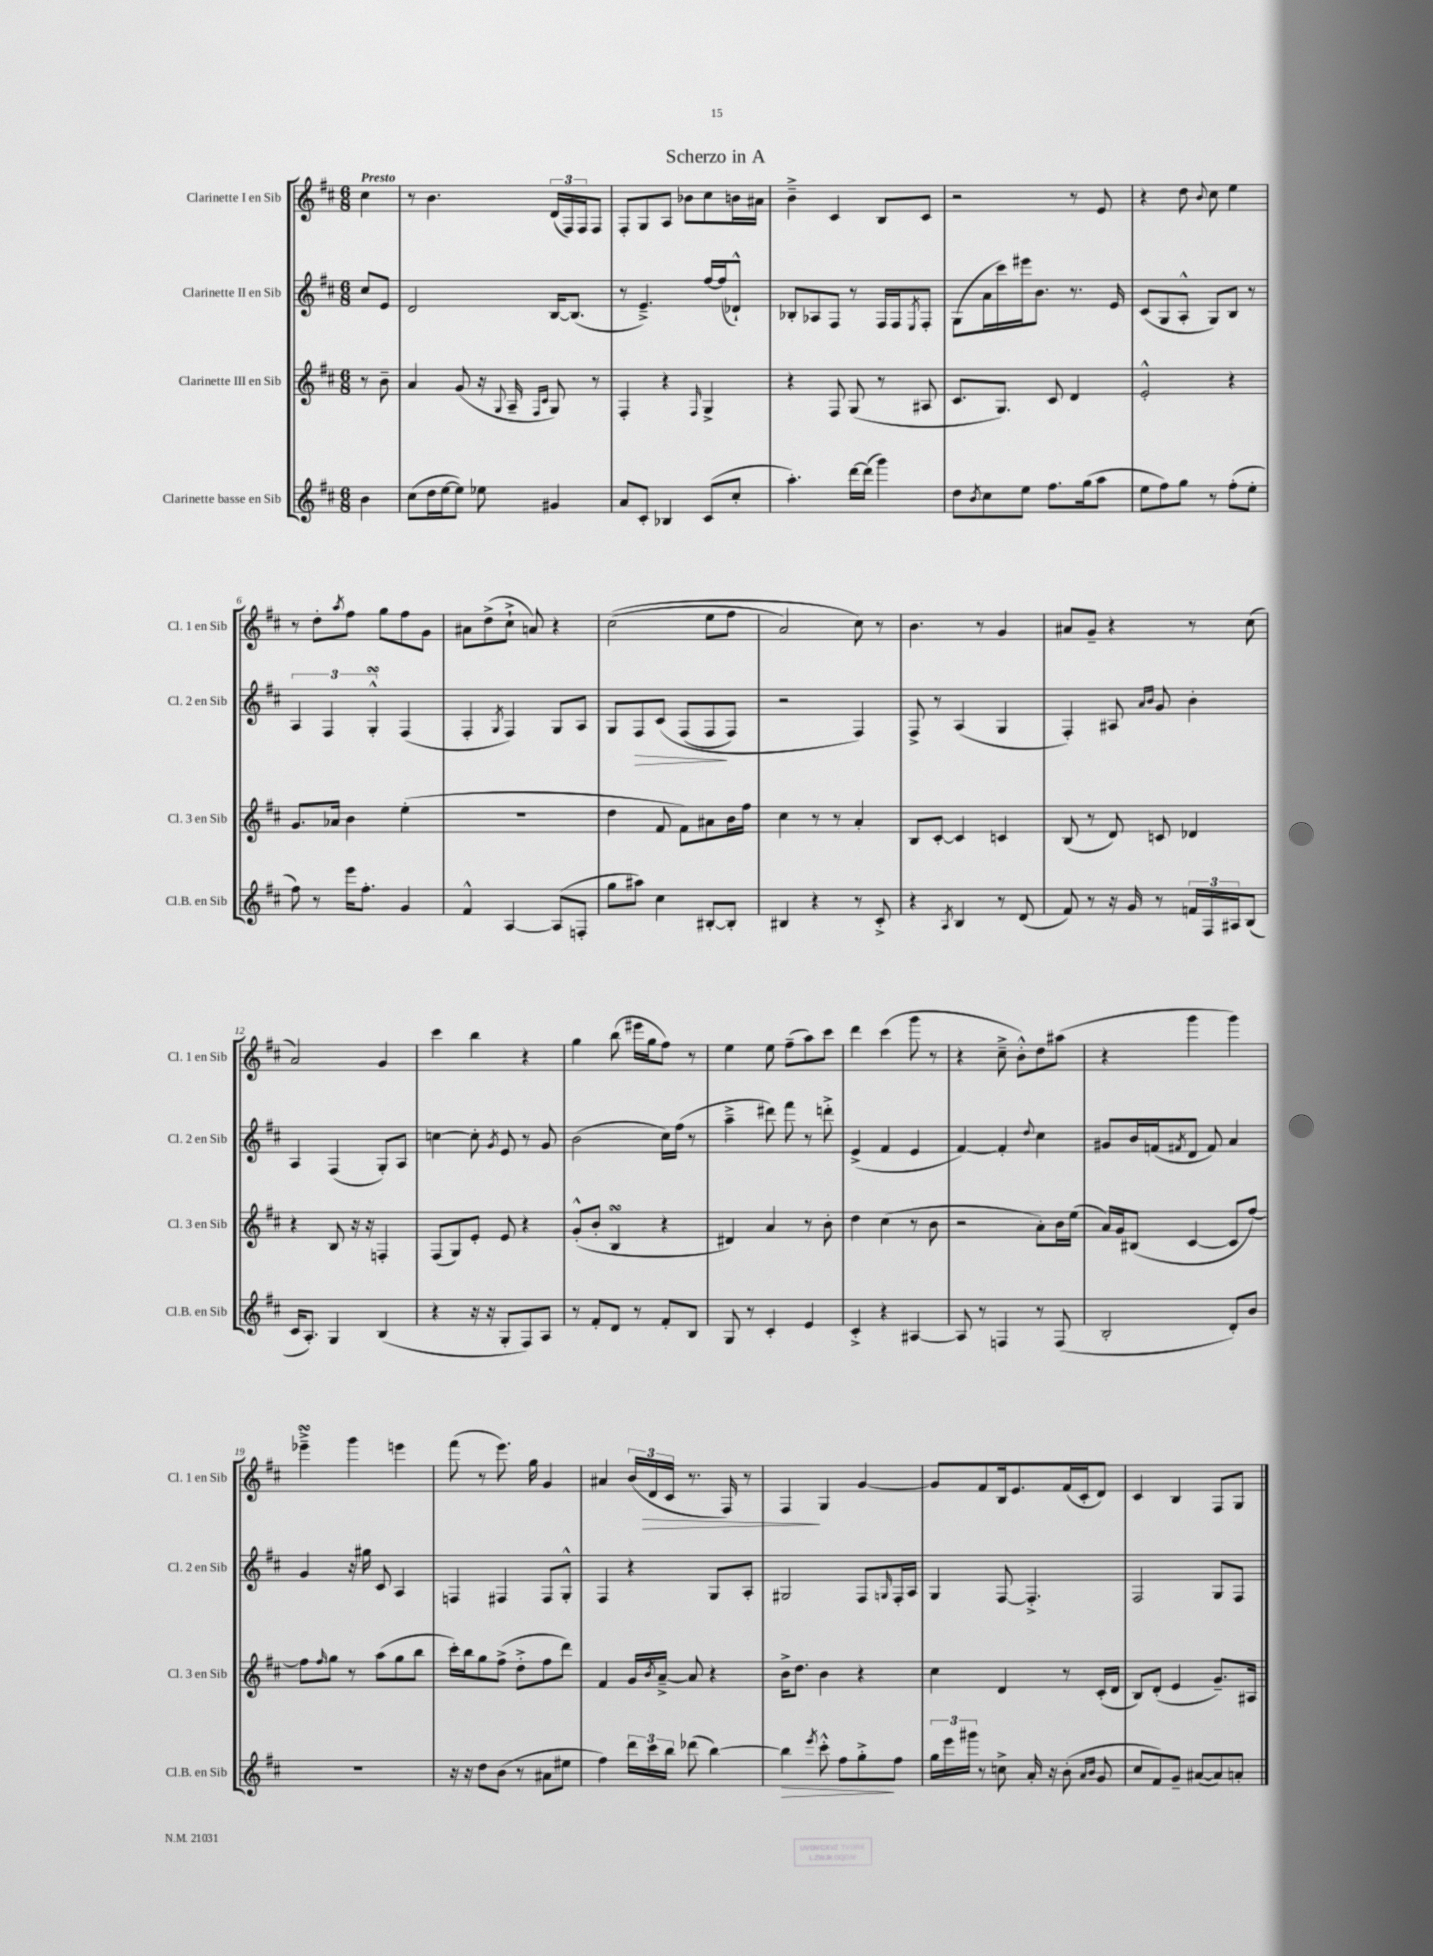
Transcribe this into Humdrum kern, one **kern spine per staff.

**kern	**kern	**kern	**kern
*staff4	*staff3	*staff2	*staff1
*clefG2	*clefG2	*clefG2	*clefG2
*k[f#c#]	*k[f#c#]	*k[f#c#]	*k[f#c#]
*M6/8	*M6/8	*M6/8	*M6/8
4b	8r	8cc#	4cc#
.	8b~	8e	.
=	=	=	=
(8cc#	4a	2d	8r
16dd	.	.	4.b
[16ee	.	.	.
8ee])	(8g	.	.
8ee-	16r	.	.
.	8qqG	.	.
.	16A~	.	.
.	16qqF#	.	.
.	16qqc#	.	.
4g#	8G)	[16B	(24d
.	.	.	24F#)
.	.	(8.B]	.
.	.	.	24F#
.	8r	.	8F#
=	=	=	=
8a	4F#'	8r	8F#'
8c#'	.	4.e~^)	8G
4B-	4r	.	8A
.	.	.	8b-
.	16qqF#	.	.
(8c#	4G^	[16ff#	8cc#
.	.	(16ff#]	.
8cc#'	.	8d-`^^)	16b
.	.	.	16a#
=	=	=	=
4.aa')	4r	8B-'	4b~^
.	.	8A-	.
.	8F#	8F#	4c#
[16ddd	(8G	8r	.
(16ddd]	.	.	.
4ggg)	8r	16F#	8B
.	.	16F#	.
.	.	8qE	.
.	8A#	8F#'	8c#
=	=	=	=
8dd	8.c#	(8G	2r
8qb	.	.	.
8cc#	.	16a	.
.	8.G)	16ccc#)	.
8ee	.	16eee#	.
.	.	8.b	.
8.ff#	8c#	.	.
.	4d	8.r	8r
(16gg	.	.	.
8aa	.	.	8e
.	.	16e	.
=	=	=	=
8ee	2e'^^	(8c#	4r
8ff#)	.	8G	.
8gg	.	8A'^^	8dd
.	.	.	8qqb
8r	.	8G)	8cc#
(8ff#'	4r	8B	4ee
8ee'	.	8r	.
=	=	=	=
8ff#)	8.g	6A	8r
8r	.	.	8dd'
.	.	6F#	.
.	16a-	.	.
.	.	.	8qaa
16eee	4b	.	8ff#
8.ff#'	.	.	.
.	.	6G'^^	.
.	.	.	8gg
4g	(4ee'	(4F#	8ff#
.	.	.	8g
=	=	=	=
4f#^^	2.r	4F#'	8a#
.	.	.	(8dd^
.	.	8qG	.
[4A	.	4F#)	8cc#`^
.	.	.	8a)
(8A]	.	8G	4r
8F'	.	8A	.
=	=	=	=
8gg	4dd	8G	&((2cc#
8aa#)	.	8F#	.
4cc#	8f#	&(8c#	.
.	8f#)	(8F#	.
[8B#'	8a#	8F#	8ee
8B#']	16b	8F#)	8ff#
.	16ff#	.	.
=	=	=	=
4B#	4cc#	2r	2a)
4r	8r	.	.
.	8r	.	.
8r	4a'	4F#&)	8cc#&)
8c#'^	.	.	8r
=	=	=	=
4r	8B	8F#^	4.b
.	[8c#'	8r	.
8qA	.	.	.
4B	4c#]	(4A	.
.	.	.	8r
8r	4c	4G	4g
(8d	.	.	.
=	=	=	=
8f#)	(8B	4F#')	8a#
8r	8r	.	8g~
16r	8d)	8A#	4r
16g	.	.	.
.	.	16qqa	.
.	.	16qqb	.
8r	8c	8g	.
24f	4d-	4b'	8r
24F#	.	.	.
24A#	.	.	.
(8B	.	.	(8cc#
=	=	=	=
16c#	4r	4A	2a)
8.A')	.	.	.
4G	8B	(4F#	.
.	16r	.	.
.	16r	.	.
(4B	4F'	8G')	4g
.	.	8A	.
=	=	=	=
4r	(8F#	[4cc	4ccc#
.	8G)	.	.
16r	8e'	8cc']	4bb
16r	.	.	.
.	.	8qg	.
8G'	8e	8e	.
8F#)	4r	8r	4r
8A	.	8g	.
=	=	=	=
8r	(8g'^^	(2b	4gg
8f#'	8b'	.	.
8d	4B	.	(8bb
8r	.	.	16eee#
.	.	.	16gg
8f#'	4r	16cc#)	8ff#)
.	.	(16ff#	.
8B	.	8r	8r
=	=	=	=
8G	4d#)	4aa~^	4ee
8r	.	.	.
4c#'	4a	8ddd#)	8ee
.	.	8fff#	(8ff#~
4e	8r	8r	8aa)
.	8b'	8ddd'^	8ccc#
=	=	=	=
4c#'^	4dd	(4e^	4ddd
4r	(4cc#	4f#	(4ccc#
[4A#	8r	4e	8ggg
.	8b	.	8r
=	=	=	=
8A#]	2r	[4f#)	4r
8r	.	.	.
4F	.	4f#']	8cc#~^
.	.	.	8b'^^)
.	.	8qqdd	.
8r	8a')	4cc#	8dd
(8F	16b	.	(8aa#
.	(16ee	.	.
=	=	=	=
2B'	16a)	8g#	4r
.	16g	.	.
.	(8B#	16b	.
.	.	(16f	.
.	.	8qf#	.
.	[4c#	8d	4ggg
.	.	8f#)	.
8d')	8c#]	4a	4ggg)
8b	[8ff#)	.	.
=	=	=	=
2.r	8ff#]	4g	4eee-~^
.	16qqff#	.	.
.	8gg	.	.
.	8r	16r	4ggg
.	.	16gg#	.
.	(8aa	8c#	.
.	8gg	4A	4eee
.	8bb	.	.
=	=	=	=
16r	16ccc#')	4F	(8fff#
16r	16bb	.	.
8dd	8gg	.	8r
(8b	(8ff#^	4F#	8.eee)
8r	8dd'^	.	.
.	.	.	16gg
8a#	8ff#	8F#	4g
8ee#	8ddd)	8G'^^	.
=	=	=	=
4ff#)	4f#	4F#	4a#
24ddd	16g	4r	(24b
24ccc#	.	.	24d
.	8qb	.	.
.	[16a~^	.	.
24bb	.	.	24c#
(8ddd-	8a]	.	8.r
[4bb)	4r	8G	.
.	.	.	16F#)
.	.	8A'	8r
=	=	=	=
4bb]	16b^	2G#	4F#
.	8.dd	.	.
8qeee	.	.	.
8ccc#'^^	4b	.	4G
8ff#	.	.	.
8gg'^	4r	8F#	[4g
.	.	16qqG	.
8ff#	.	16F#'	.
.	.	16A	.
=	=	=	=
24gg	4cc#	4G	8g]
24eee	.	.	.
24ggg#	.	.	.
8r	.	.	8f#
8cc^	4d	[8F#	16B
.	.	.	8.e
16a'	.	4.F#'^]	.
16r	.	.	.
(8b'	8r	.	(16f#
.	.	.	16c#'
16qqa	.	.	.
16qqb	.	.	.
8g	(16c#'	.	8d)
.	16d	.	.
=	=	=	=
8cc#	8B)	2F#	4c#
8f#)	(8d'	.	.
8g~	4e	.	4B
([8a#	.	.	.
8a#])	8.g~)	8G	8F#
8a'	.	8F#	8G
.	16A#	.	.
==	==	==	==
*-	*-	*-	*-
